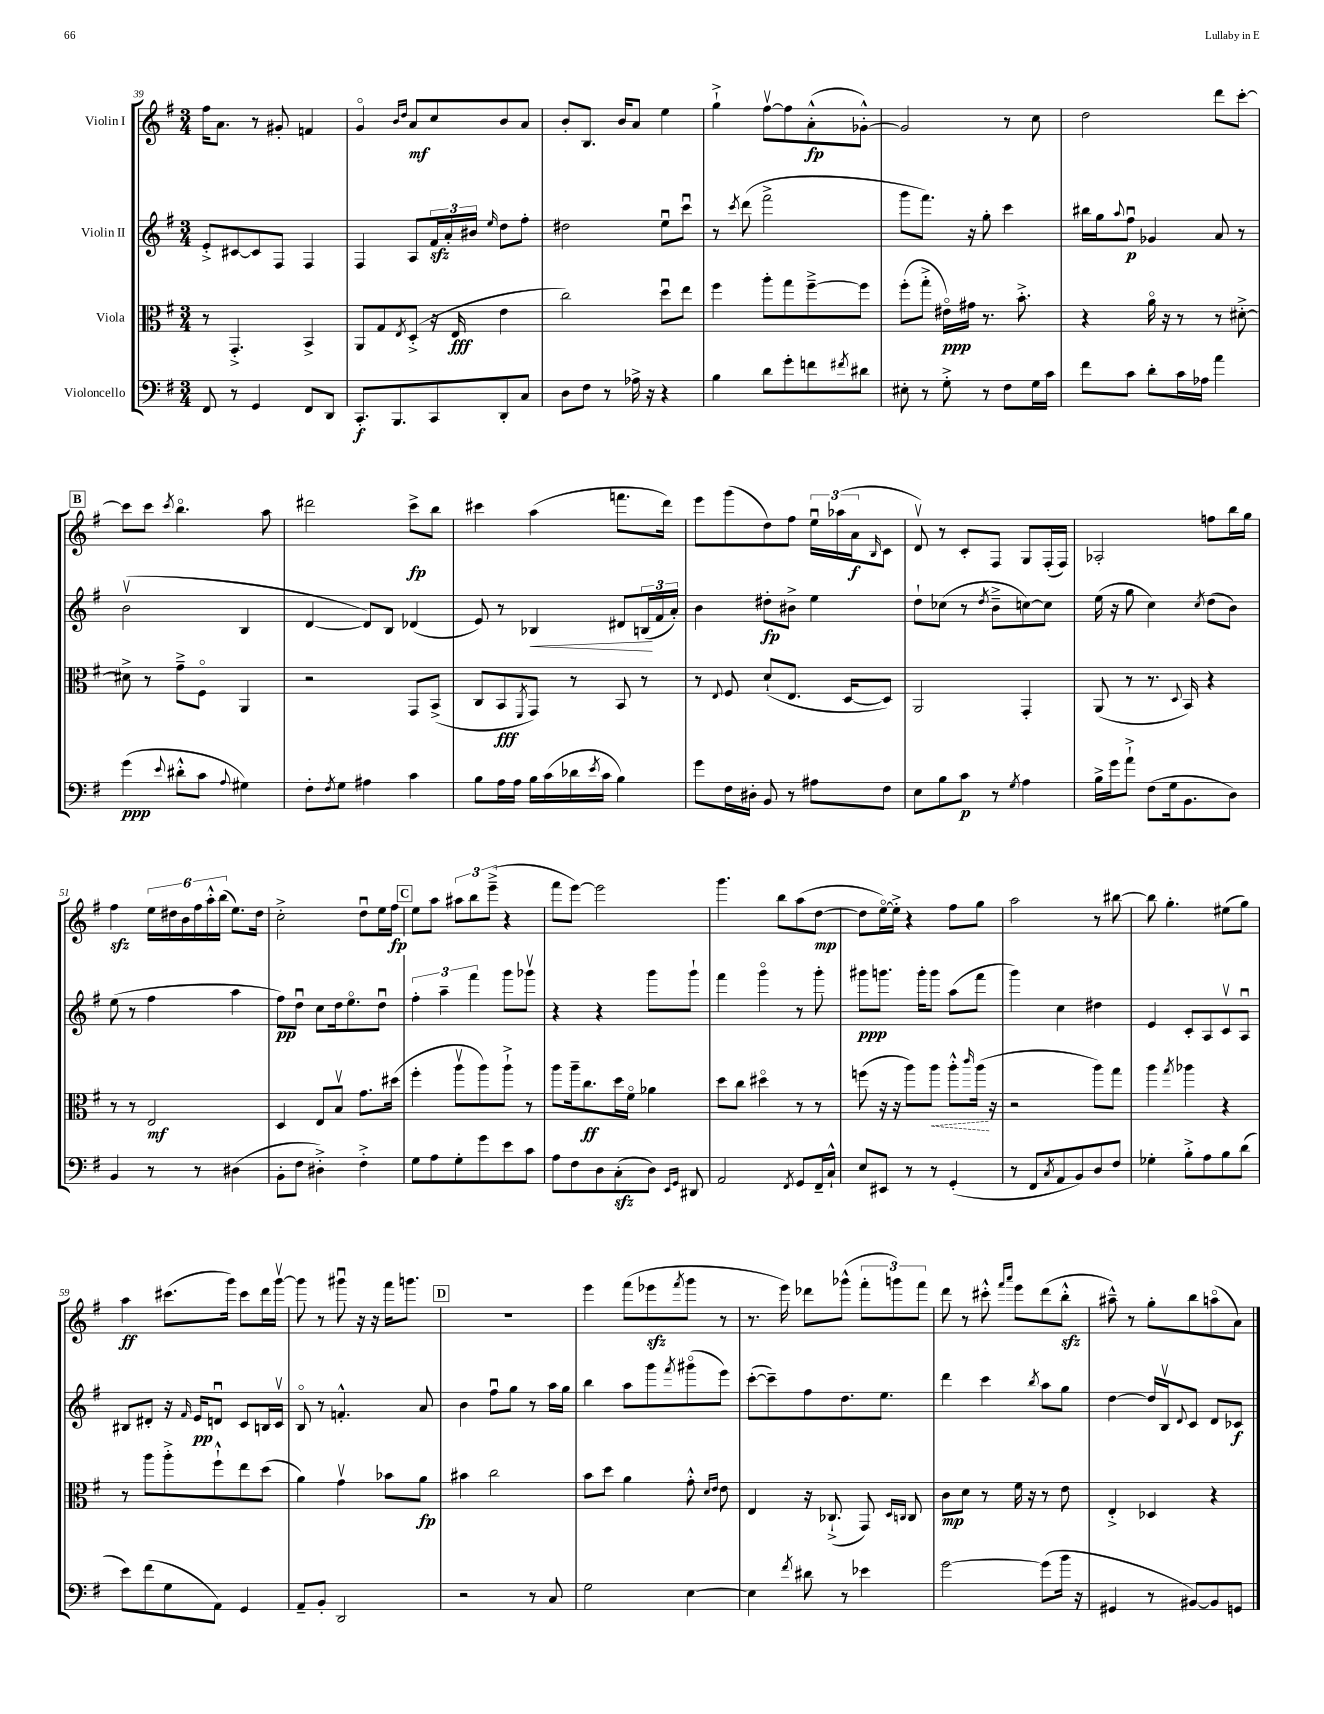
<<
\new StaffGroup <<
\new Staff = "s0" \with { instrumentName = "Violin I" } {
    \clef treble \key g \major \numericTimeSignature \time 3/4
    fis''16 a'8. r8 gis'8-. f'4 |
    g'4\flageolet \grace { b'16 d''16 } a'8\mf c''8 b'8 a'8 |
    b'8-. b8. b'16 a'8 e''4 |
    g''4-!-> fis''8~\upbow fis''8 a'8-.-^\fp( ges'8~-.-^) |
    ges'2 r8 c''8 |
    d''2 d'''8 c'''8~-. |
    \mark \markup { \box "B" } c'''8 c'''8 \acciaccatura { c'''8 } b''4.\flageolet a''8 |
    dis'''2 c'''8->\fp b''8 |
    cis'''4 a''4( f'''8. d'''16) |
    e'''8 g'''8( d''8) fis''8 \tuplet 3/2 { e''16\downbow aes''16( a'16\f } \grace { b16 } c'8 |
    d'8\upbow) r8 c'8-. fis8 g8 fis16-.( fis16) |
    aes2-. f''8 b''16 g''16 |
    fis''4\sfz \tuplet 6/4 { e''16 dis''16 b'16 fis''16 a''16-.-^ b''16( } e''8.) dis''16 |
    c''2-.-> d''8\downbow e''16 fis''16\fp |
    \mark \markup { \box "C" } e''8 a''8 \tuplet 3/2 { ais''8 b''8 e'''8--->( } r4 |
    fis'''8 e'''8~) e'''2 |
    g'''4. b''8 a''8( d''8~\mp |
    d''8 e''16~\flageolet) e''16-.-> r4 fis''8 g''8 |
    a''2 r8 bis''8~ |
    bis''8 g''4.-. eis''8( g''8) |
    a''4\ff cis'''8.( g'''16) cis'''8 d'''16 g'''16~\upbow |
    g'''8 r8 gis'''8\downbow r16 r16 fis'''16 g'''8. |
    \mark \markup { \box "D" } R2. |
    e'''4 fis'''8( ees'''8\sfz \acciaccatura { fis'''8 } g'''8 r8 |
    r8. e'''16) des'''8 ges'''8-^( \tuplet 3/2 { fis'''8-. g'''8) fis'''8 } |
    d'''8 r8 cis'''8-.-^ \grace { fis'''16 a'''16 } e'''8 d'''8( b''8-.-^\sfz |
    ais''8---^) r8 g''8-. b''8 a''8\flageolet( a'8) \bar "|." |
}
\new Staff = "s1" \with { instrumentName = "Violin II" } {
    \clef treble \key g \major \numericTimeSignature \time 3/4
    e'8-.-> cis'8~ cis'8 fis8 fis4 |
    fis4 a8 \tuplet 3/2 { fis'16\sfz a'16-. bis'16 } \grace { e''16 } d''8 fis''8-. |
    dis''2 e''8\downbow c'''8\downbow |
    r8 \acciaccatura { c'''8 } d'''8( fis'''2-> |
    g'''8 fis'''8.) r16 g''8-. c'''4 |
    bis''16 g''16 \appoggiatura { a''8 } fis''8\downbow\p ges'4 a'8 r8 |
    \mark \markup { \box "B" } b'2\upbow( b4 |
    d'4~ d'8) b8 des'4( |
    e'8) r8 bes4\< dis'8 \tuplet 3/2 { b16\!( fis'16 a'16-.) } |
    b'4 dis''8-.\fp bis'8-> e''4 |
    d''8-! ces''8( r8 \acciaccatura { d''8 } b'8---> c''8~) c''8 |
    e''16( r16 g''8 c''4) \acciaccatura { c''8 } d''8( b'8) |
    e''8( r8 fis''4 a''4 |
    fis''8\pp) d''8\downbow c''8 d''16 e''8.\flageolet d''8\downbow |
    \mark \markup { \box "C" } \tuplet 3/2 { fis''4-. a''4-- fis'''4 } g'''8 ges'''8\upbow |
    r4 r4 g'''8 g'''8-! |
    fis'''4 g'''4\flageolet r8 g'''8-. |
    gis'''8\ppp g'''8. g'''16-. g'''8 a''8( fis'''8 |
    g'''4) c''4 dis''4 |
    e'4 c'8-. a8 c'8\upbow a8\downbow |
    bis8 dis'8-. r16 \grace { fis'16 } e'16\pp d'8\downbow c'8 b16 c'16\upbow |
    b8\flageolet r8 f'4.-.-^ a'8 |
    \mark \markup { \box "D" } b'4 fis''8\downbow g''8 r8 a''16 g''16 |
    b''4 a''8 g'''8 \acciaccatura { fis'''8 } gis'''8\flageolet( e'''8) |
    c'''8~-.( c'''8--) fis''8 d''8. e''8. |
    d'''4 c'''4 \acciaccatura { b''8 } a''8 g''8 |
    d''4~ d''16 b16\upbow \appoggiatura { d'8 } c'8 d'8 ces'8\f \bar "|." |
}
\new Staff = "s2" \with { instrumentName = "Viola" } {
    \clef alto \key g \major \numericTimeSignature \time 3/4
    r8 g,4.-.-> b,4-> |
    a,8 g8 \acciaccatura { e8 } d8-.->( r16 e16\fff e'4 |
    c''2) d''8\downbow e''8 |
    fis''4 a''8-. g''8 fis''8~---> fis''8 |
    fis''8-.( g''8-.-> eis'16\flageolet\ppp) gis'16 r8. b'8.-.-> |
    r4 a'16\flageolet r16 r8 r8 dis'8~-.-> |
    \mark \markup { \box "B" } dis'8-> r8 g'8---> fis8\flageolet a,4 |
    r2 g,8 b,8->( |
    c8 b,8\fff \acciaccatura { fis,8 } g,8) r8 b,8 r8 |
    r8 \appoggiatura { e8 } fis8 d'8-!( e8. d16~ d8) |
    a,2 g,4-. |
    a,8( r8 r8. \appoggiatura { d8 } b,16) r4 |
    r8 r8 e2\mf |
    d4 e8 b8\upbow g'8. dis''16( |
    \mark \markup { \box "C" } fis''4-. a''8\upbow a''8) a''8-!-> r8 |
    a''8 a''16-- c''8.\ff d''16 fis'16\flageolet aes'4 |
    d''8 c''8 dis''4\flageolet r8 r8 |
    f''8( r16 r16 a''8) \once \override Hairpin.style = #'dashed-line a''8\< a''8-.-^ \grace { c'''16 } a''16\!( r16 |
    r2 a''8) g''8 |
    a''4 \acciaccatura { g''8 } aes''4 r4 |
    r8 a''8 a''8-.-> fis''8-!-^ e''8 d''8( |
    a'4) g'4\upbow bes'8 a'8\fp |
    \mark \markup { \box "D" } bis'4 c''2 |
    b'8 d''8 a'4 g'8-.-^ \grace { d'16 e'16 } e'8 |
    e4 r16 ces8.-!->( g,8) \grace { d16 c16 } c8 |
    c'8\mp d'8 r8 fis'16 r16 r8 e'8 |
    e4-.-> des4 r4 \bar "|." |
}
\new Staff = "s3" \with { instrumentName = "Violoncello" } {
    \clef bass \key g \major \numericTimeSignature \time 3/4
    fis,8 r8 g,4 fis,8 d,8 |
    c,8.-.\f b,,8. c,8 d,8-. c8 |
    d8 fis8 r8 aes16-> r16 r4 |
    b4 d'8 g'8-. f'8 \acciaccatura { fis'8 } dis'8 |
    eis8-. r8 g8-.-> r8 fis8 g16 c'16 |
    fis'8 c'8 d'8-. c'16 aes16 a'4 |
    \mark \markup { \box "B" } g'4\ppp( \appoggiatura { e'8 } dis'8-.-^ c'8 \appoggiatura { a8 } gis4) |
    fis8-. \acciaccatura { fis8 } g8 ais4 c'4 |
    b8 a16 a16 b16 c'16( des'16 \acciaccatura { e'8 } c'16 b4) |
    g'8 fis16 dis16-. b,8 r8 ais8 fis8 |
    e8 b8 c'8\p r8 \acciaccatura { g8 } a4 |
    b16-> g'16 a'8-!-> fis8( g16 b,8. d8) |
    b,4 r8 r8 dis4( |
    b,8-. fis8 dis4-.->) fis4-.-> |
    \mark \markup { \box "C" } g8 a8 g8-. g'8 e'8 c'8 |
    a8 fis8 d8 c8-.\sfz( d8) \grace { e,16 g,16 } dis,8 |
    a,2 \acciaccatura { fis,8 } g,8 fis,16-- c16-!-^ |
    e8 eis,8 r8 r8 g,4-.( |
    r8 fis,8 \acciaccatura { c8 } a,8 b,8) d8 fis8 |
    ges4-. b8-.-> a8 b8 d'8( |
    e'8) fis'8( g8 a,8) g,4 |
    a,8-- b,8-. d,2 |
    \mark \markup { \box "D" } r2 r8 c8 |
    g2 e4~ |
    e4 \acciaccatura { fis'8 } dis'8 r8 ees'4 |
    g'2~ g'8( b'16 r16 |
    gis,4 r8 bis,8~) bis,8 g,8 \bar "|." |
}
>>
>>
\layout { \context { \Score currentBarNumber = #39 } }
